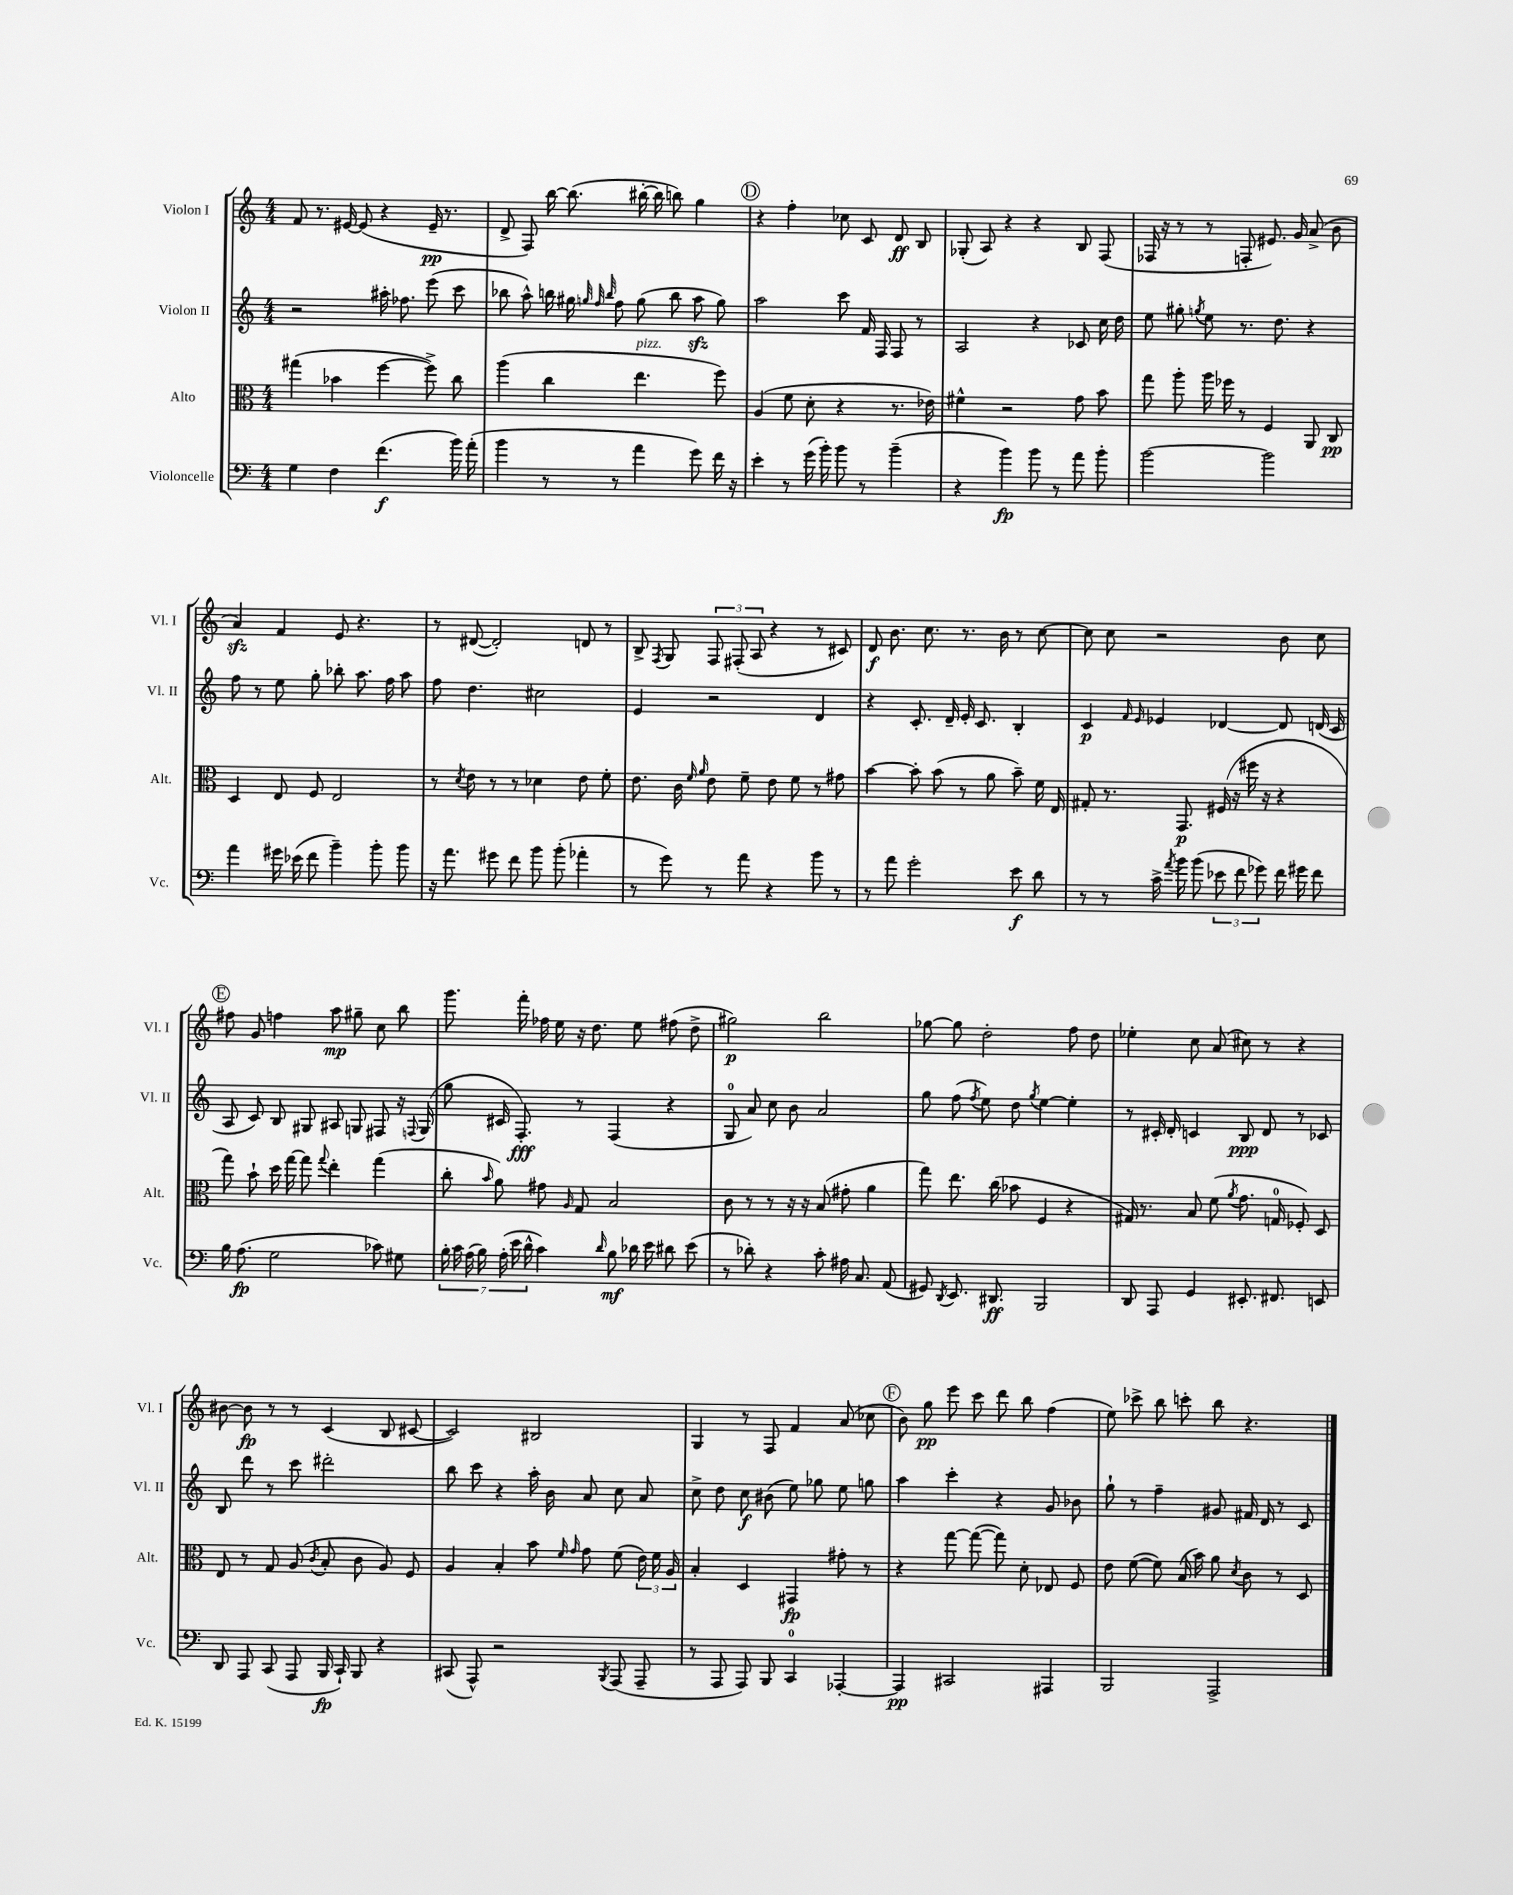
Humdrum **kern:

**kern	**dynam	**kern	**dynam	**kern	**dynam	**kern	**dynam
*part4	*part4	*part3	*part3	*part2	*part2	*part1	*part1
*staff4	*staff4	*staff3	*staff3	*staff2	*staff2	*staff1	*staff1
*I"Violoncelle	*	*I"Alto	*	*I"Violon II	*	*I"Violon I	*
*I'Vc.	*	*I'Alt.	*	*I'Vl. II	*	*I'Vl. I	*
*clefF4	*	*clefC3	*	*clefG2	*	*clefG2	*
*k[]	*	*k[]	*	*k[]	*	*k[]	*
*M4/4	*	*M4/4	*	*M4/4	*	*M4/4	*
=125	=125	=125	=125	=125	=125	=125	=125
4G\	.	(4gg#X\	.	2r	.	8f/	.
.	.	.	.	.	.	8.r	.
4F\	.	4b-X\	.	.	.	.	.
.	.	.	.	.	.	[16e#X/	.
.	.	.	.	.	.	(8e#/]	.
(4.f\	f	[4ff\	.	16aa#X'\	.	4r	.
.	.	.	.	8.ff-X\	.	.	.
.	.	8ff^\])	.	(8eee\	.	16e#~/	pp
.	.	.	.	.	.	8.r	.
16b\)	.	8cc\	.	8ccc\	.	.	.
(16a'\	.	.	.	.	.	.	.
=126	=126	=126	=126	=126	=126	=126	=126
4b\	.	(4aa\	.	8bb-X\	.	8d^/	.
.	.	.	.	8aa^^\)	.	8F/)	.
8r	.	4cc\	.	16bbn\	.	[16bb\	.
.	.	.	.	16gg#X\	.	(8.bb\]	.
.	.	.	.	32qqggn/	.	.	.
.	.	.	.	32qqff/	.	.	.
.	.	.	.	32qqbb/	.	.	.
8r	.	.	.	8ff\	.	.	.
!	!	!LO:TX:a:i:t=pizz.	!	!	!	!	!
4a\	.	4.ee\	.	(8gg\	.	[16bb#X'\	.
.	.	.	.	.	.	16bb#\]	.
.	.	.	.	8bb\	.	8bbn\)	.
8g\)	.	.	.	8aazz\	.	4gg\	.
16f\	.	8ff\)	.	8gg\)	.	.	.
16r	.	.	.	.	.	.	.
!!LO:REH:place=s1:t=D
=127	=127	=127	=127	=127	=127	=127	=127
4e'\	.	(4A/	.	2aa\	.	4r	.
8r	.	8f\	.	.	.	4ff'\	.
(16g\	.	8d'\	.	.	.	.	.
16b'\)	.	.	.	.	.	.	.
8b\	.	4r	.	8ccc\	.	8cc-X\	.
8r	.	.	.	16f/	.	8c/	.
.	.	.	.	16F/	.	.	.
(4b~\	.	8.r	.	8F/	.	8d/	ff
.	.	.	.	8r	.	8B/	.
.	.	16e-X\)	.	.	.	.	.
=128	=128	=128	=128	=128	=128	=128	=128
4r	.	4f#X^^\	.	2A/	.	(8G-X'/	.
.	.	.	.	.	.	8A/)	.
4b\)	fp	2r	.	.	.	4r	.
8b\	.	.	.	4r	.	4r	.
8r	.	.	.	.	.	.	.
8a\	.	8g\	.	8c-X/	.	8B/	.
8b'\	.	8b\	.	16cc\	.	(8F/	.
.	.	.	.	16dd\	.	.	.
=129	=129	=129	=129	=129	=129	=129	=129
[2b\	.	8gg\	.	8ee\	.	16F-X/	.
.	.	.	.	.	.	16r	.
.	.	8aa'\	.	8gg#X'\	.	8r	.
.	.	.	.	8qggn/	.	.	.
.	.	16aa\	.	8ee\	.	8r	.
.	.	16ff-X\	.	.	.	.	.
.	.	8r	.	8.r	.	8Fn'/	.
2b\]	.	4F/	.	.	.	8.e#X/)	.
.	.	.	.	8.dd\	.	.	.
.	.	.	.	.	.	16g/	.
.	.	8AA/	.	4r	.	(8a^/	.
.	.	8C/	pp	.	.	8b\	.
!!LO:LB:g=z
=130	=130	=130	=130	=130	=130	=130	=130
4a\	.	4D/	.	8ff\	.	4azz/)	.
.	.	.	.	8r	.	.	.
16g#X\	.	8E/	.	8ee\	.	4f/	.
(16e-X\	.	.	.	.	.	.	.
8f\	.	8F/	.	8gg'\	.	.	.
4b~\)	.	2E/	.	8bb-X'\	.	8e/	.
.	.	.	.	8.aa\	.	4.r	.
8b'\	.	.	.	.	.	.	.
.	.	.	.	16ff\	.	.	.
8b\	.	.	.	8aa\	.	.	.
=131	=131	=131	=131	=131	=131	=131	=131
16r	.	8r	.	8ff\	.	8r	.
8.a\	.	.	.	.	.	.	.
.	.	8qd/	.	.	.	.	.
.	.	8e\	.	4.dd\	.	([8d#X/	.
8g#X\	.	8r	.	.	.	2d#'/])	.
8f\	.	8r	.	.	.	.	.
8b\	.	4d-X\	.	2cc#X\	.	.	.
(8b'\	.	.	.	.	.	.	.
4a-X'\	.	8e\	.	.	.	8dn/	.
.	.	8f'\	.	.	.	8r	.
=132	=132	=132	=132	=132	=132	=132	=132
8r	.	8.e\	.	4e/	.	8B^/	.
.	.	.	.	.	.	8qF/	.
8g\)	.	.	.	.	.	8G/	.
.	.	16c\	.	.	.	.	.
.	.	16qqf/	.	.	.	.	.
.	.	16qqa/	.	.	.	.	.
8r	.	8e\	.	2r	.	12F/	.
.	.	.	.	.	.	(12F#X'/	.
8a\	.	8f~\	.	.	.	.	.
.	.	.	.	.	.	12A/	.
4r	.	8e\	.	.	.	4r	.
.	.	8f\	.	.	.	.	.
8b\	.	8r	.	4d/	.	8r	.
8r	.	8g#X\	.	.	.	8c#X/)	.
=133	=133	=133	=133	=133	=133	=133	=133
8r	.	[4b\	.	4r	.	8d/	f
8a\	.	.	.	.	.	8.b\	.
2g'\	.	8b'\]	.	8.c'/	.	.	.
.	.	.	.	.	.	8.cc\	.
.	.	(8b\	.	.	.	.	.
.	.	.	.	16d~/	.	.	.
.	.	8r	.	16e'/	.	8.r	.
.	.	.	.	8.c/	.	.	.
.	.	8a\	.	.	.	.	.
.	.	.	.	.	.	16b\	.
8e\	f	8b~\)	.	4B'/	.	8r	.
8d\	.	16f\	.	.	.	[8cc\	.
.	.	16E/	.	.	.	.	.
=134	=134	=134	=134	=134	=134	=134	=134
8r	.	8G#X'/	.	4c/	p	8cc\]	.
8r	.	8.r	.	.	.	8cc\	.
.	.	.	.	16qqf/	.	.	.
.	.	.	.	16qqe/	.	.	.
16c^\	.	.	.	4e-X/	.	2r	.
8qa/	.	.	.	.	.	.	.
16b\	.	8.GG/	p	.	.	.	.
(8b\	.	.	.	.	.	.	.
12e-X\	.	(16F#X/	.	[4d-X/	.	.	.
.	.	16r	.	.	.	.	.
12f\	.	.	.	.	.	.	.
.	.	16ff#X\	.	.	.	.	.
12g-X\)	.	.	.	.	.	.	.
.	.	16r	.	.	.	.	.
16f\	.	4r	.	8d-/]	.	8b\	.
16g#X\	.	.	.	.	.	.	.
8f\	.	.	.	(16dn/	.	8cc\	.
.	.	.	.	16c/	.	.	.
!!LO:LB:g=z
!!LO:REH:place=s1:t=E
=135	=135	=135	=135	=135	=135	=135	=135
16B\	.	8gg\)	.	8A/	.	8ff#X\	.
(8.A\	fp	.	.	.	.	.	.
.	.	8b`\	.	8c/)	.	8g/	.
2G\	.	16dd\	.	8B/	.	4ffn\	.
.	.	[16gg\	.	.	.	.	.
.	.	8gg\]	.	8G#X/	.	.	.
.	.	8qqgg/	.	.	.	.	.
.	.	4ee'\	.	8A#X/	.	8aa\	mp
.	.	.	.	8Gn/	.	8gg#X~\	.
8c-X\)	.	(4gg\	.	8F#X/	.	8cc\	.
8G#X\	.	.	.	16r	.	8bb\	.
.	.	.	.	8qqFn/	.	.	.
.	.	.	.	(16G/	.	.	.
=136	=136	=136	=136	=136	=136	=136	=136
28B'\	.	8cc'\	.	8gg\	.	8.ggg\	.
28c\	.	.	.	.	.	.	.
(28A\	.	.	.	.	.	.	.
28B\)	.	.	.	.	.	.	.
.	.	16qqb/	.	.	.	.	.
.	.	8a\)	.	16c#X/	.	.	.
(28A'\	.	.	.	.	.	.	.
28e\	.	.	.	.	.	.	.
.	.	.	.	8.F'/)	fff	16fff'\	.
28d^^\	.	.	.	.	.	.	.
4c\)	.	8g#X\	.	.	.	16ff-X\	.
.	.	.	.	.	.	16ee\	.
.	.	16qqA/	.	.	.	.	.
.	.	8G/	.	8r	.	16r	.
.	.	.	.	.	.	8.dd\	.
16qqd/	.	.	.	.	.	.	.
8B\	mf	2B/	.	(4F/	.	.	.
16d-X\	.	.	.	.	.	8ee\	.
16e\	.	.	.	.	.	.	.
8d#X\	.	.	.	4r	.	(8ff#X\	.
(8e\	.	.	.	.	.	8dd^\	.
=137	=137	=137	=137	=137	=137	=137	=137
8r	.	8c\	.	8G/	.	2gg#X\)	p
8d-X'\)	.	8r	.	8a/)	.	.	.
4r	.	8r	.	8cc\	.	.	.
.	.	16r	.	8b\	.	.	.
.	.	16r	.	.	.	.	.
8c'\	.	(8B/	.	2a/	.	2bb\	.
16A#X\	.	8g#X'\	.	.	.	.	.
8.C/	.	.	.	.	.	.	.
.	.	4a\	.	.	.	.	.
(8AA/	.	.	.	.	.	.	.
=138	=138	=138	=138	=138	=138	=138	=138
8GG#X/)	.	8gg\)	.	8gg\	.	[8gg-X\	.
8qDD/	.	.	.	.	.	.	.
8.EE/	.	8.ee\	.	(8ff\	.	8gg-\]	.
.	.	.	.	8qff/	.	.	.
.	.	.	.	8ee\)	.	2dd'\	.
8.DD#X/	ff	(16cc\	.	.	.	.	.
.	.	8b-X\	.	8dd\	.	.	.
.	.	.	.	8qgg/	.	.	.
2BBB/	.	4F/	.	[4ee\	.	.	.
.	.	4r	.	4ee'\]	.	8ff\	.
.	.	.	.	.	.	8dd\	.
=139	=139	=139	=139	=139	=139	=139	=139
8DD/	.	16G#X/)	.	8r	.	4ee-X'\	.
.	.	8.r	.	.	.	.	.
8AAA/	.	.	.	16c#X'/	.	.	.
.	.	.	.	16d'/	.	.	.
4GG/	.	8B/	.	4cn/	.	8cc\	.
.	.	(8f\	.	.	.	(8a/	.
.	.	8qa/	.	.	.	.	.
8.EE#X'/	.	8.g\	.	8B/	ppp	8cc#X\)	.
.	.	.	.	8d/	.	8r	.
8.FF#X/	.	16Gn/	.	.	.	.	.
.	.	8F-X'/)	.	8r	.	4r	.
8EEn/	.	8D/	.	8c-X/	.	.	.
!!LO:LB:g=z
=140	=140	=140	=140	=140	=140	=140	=140
8DD/	.	8E/	.	8B/	.	[8b#X\	.
8AAA/	.	8r	.	8ddd\	.	8b#\]	fp
(8CC/	.	8G/	.	8r	.	8r	.
8AAA/	.	(8A/	.	8ccc\	.	8r	.
.	.	8qc/	.	.	.	.	.
16BBB/	fp	8B'/	.	2ddd#X'\	.	(4c/	.
16CC`/)	.	.	.	.	.	.	.
8BBB/	.	8c\	.	.	.	.	.
4r	.	8A/)	.	.	.	8B/	.
.	.	8F/	.	.	.	[8c#X/	.
=141	=141	=141	=141	=141	=141	=141	=141
(8CC#X/	.	4A/	.	8bb\	.	2c#/])	.
8AAA^^/)	.	.	.	8ccc\	.	.	.
2r	.	4B'/	.	4r	.	.	.
.	.	8b\	.	16aa'\	.	2B#X/	.
.	.	.	.	16b\	.	.	.
.	.	16qqf/	.	.	.	.	.
.	.	16qqg/	.	.	.	.	.
.	.	8g\	.	8a/	.	.	.
8qBBB/	.	.	.	.	.	.	.
(8AAA/	.	(8f\	.	8cc\	.	.	.
8AAA~/	.	24e\)	.	8a/	.	.	.
.	.	24f\	.	.	.	.	.
.	.	24A/	.	.	.	.	.
=142	=142	=142	=142	=142	=142	=142	=142
8r	.	4B'/	.	8cc^\	.	4G/	.
8AAA/	.	.	.	8dd\	.	.	.
8AAA/)	.	4D/	.	8cc\	f	8r	.
8BBB/	.	.	.	(8b#X\	.	8F/	.
4CC/	.	4GG#X/	fp	8ee\)	.	4f/	.
.	.	.	.	8gg-X\	.	.	.
[4AAA-X'/	.	8g#X'\	.	8ee\	.	(8a/	.
.	.	8r	.	8ggn\	.	8cc-X\	.
!!LO:REH:place=s1:t=F
=143	=143	=143	=143	=143	=143	=143	=143
4AAA-/]	pp	4r	.	4aa\	.	8b\)	.
.	.	.	.	.	.	8gg\	pp
2CC#X/	.	[8gg\	.	4ccc'\	.	8eee\	.
.	.	(8gg\_	.	.	.	8ccc\	.
.	.	8gg\])	.	4r	.	8ddd\	.
.	.	8d'\	.	.	.	8bb\	.
4AAA#X/	.	8E-X/	.	8g/	.	(4ff\	.
.	.	8F/	.	8b-X\	.	.	.
=144	=144	=144	=144	=144	=144	=144	=144
2BBB/	.	8e\	.	8gg`\	.	8ee\)	.
.	.	([8f\	.	8r	.	8ccc-X^\	.
.	.	8f\])	.	4ff~\	.	8bb\	.
.	.	(16B/	.	.	.	8cccn'\	.
.	.	16b\)	.	.	.	.	.
2AAA^/	.	8a\	.	8g#X/	.	8bb\	.
.	.	8qd/	.	.	.	.	.
.	.	8c\	.	16f#X/	.	4.r	.
.	.	.	.	16d/	.	.	.
.	.	8r	.	8r	.	.	.
.	.	8D/	.	8c/	.	.	.
==	==	==	==	==	==	==	==
*-	*-	*-	*-	*-	*-	*-	*-
